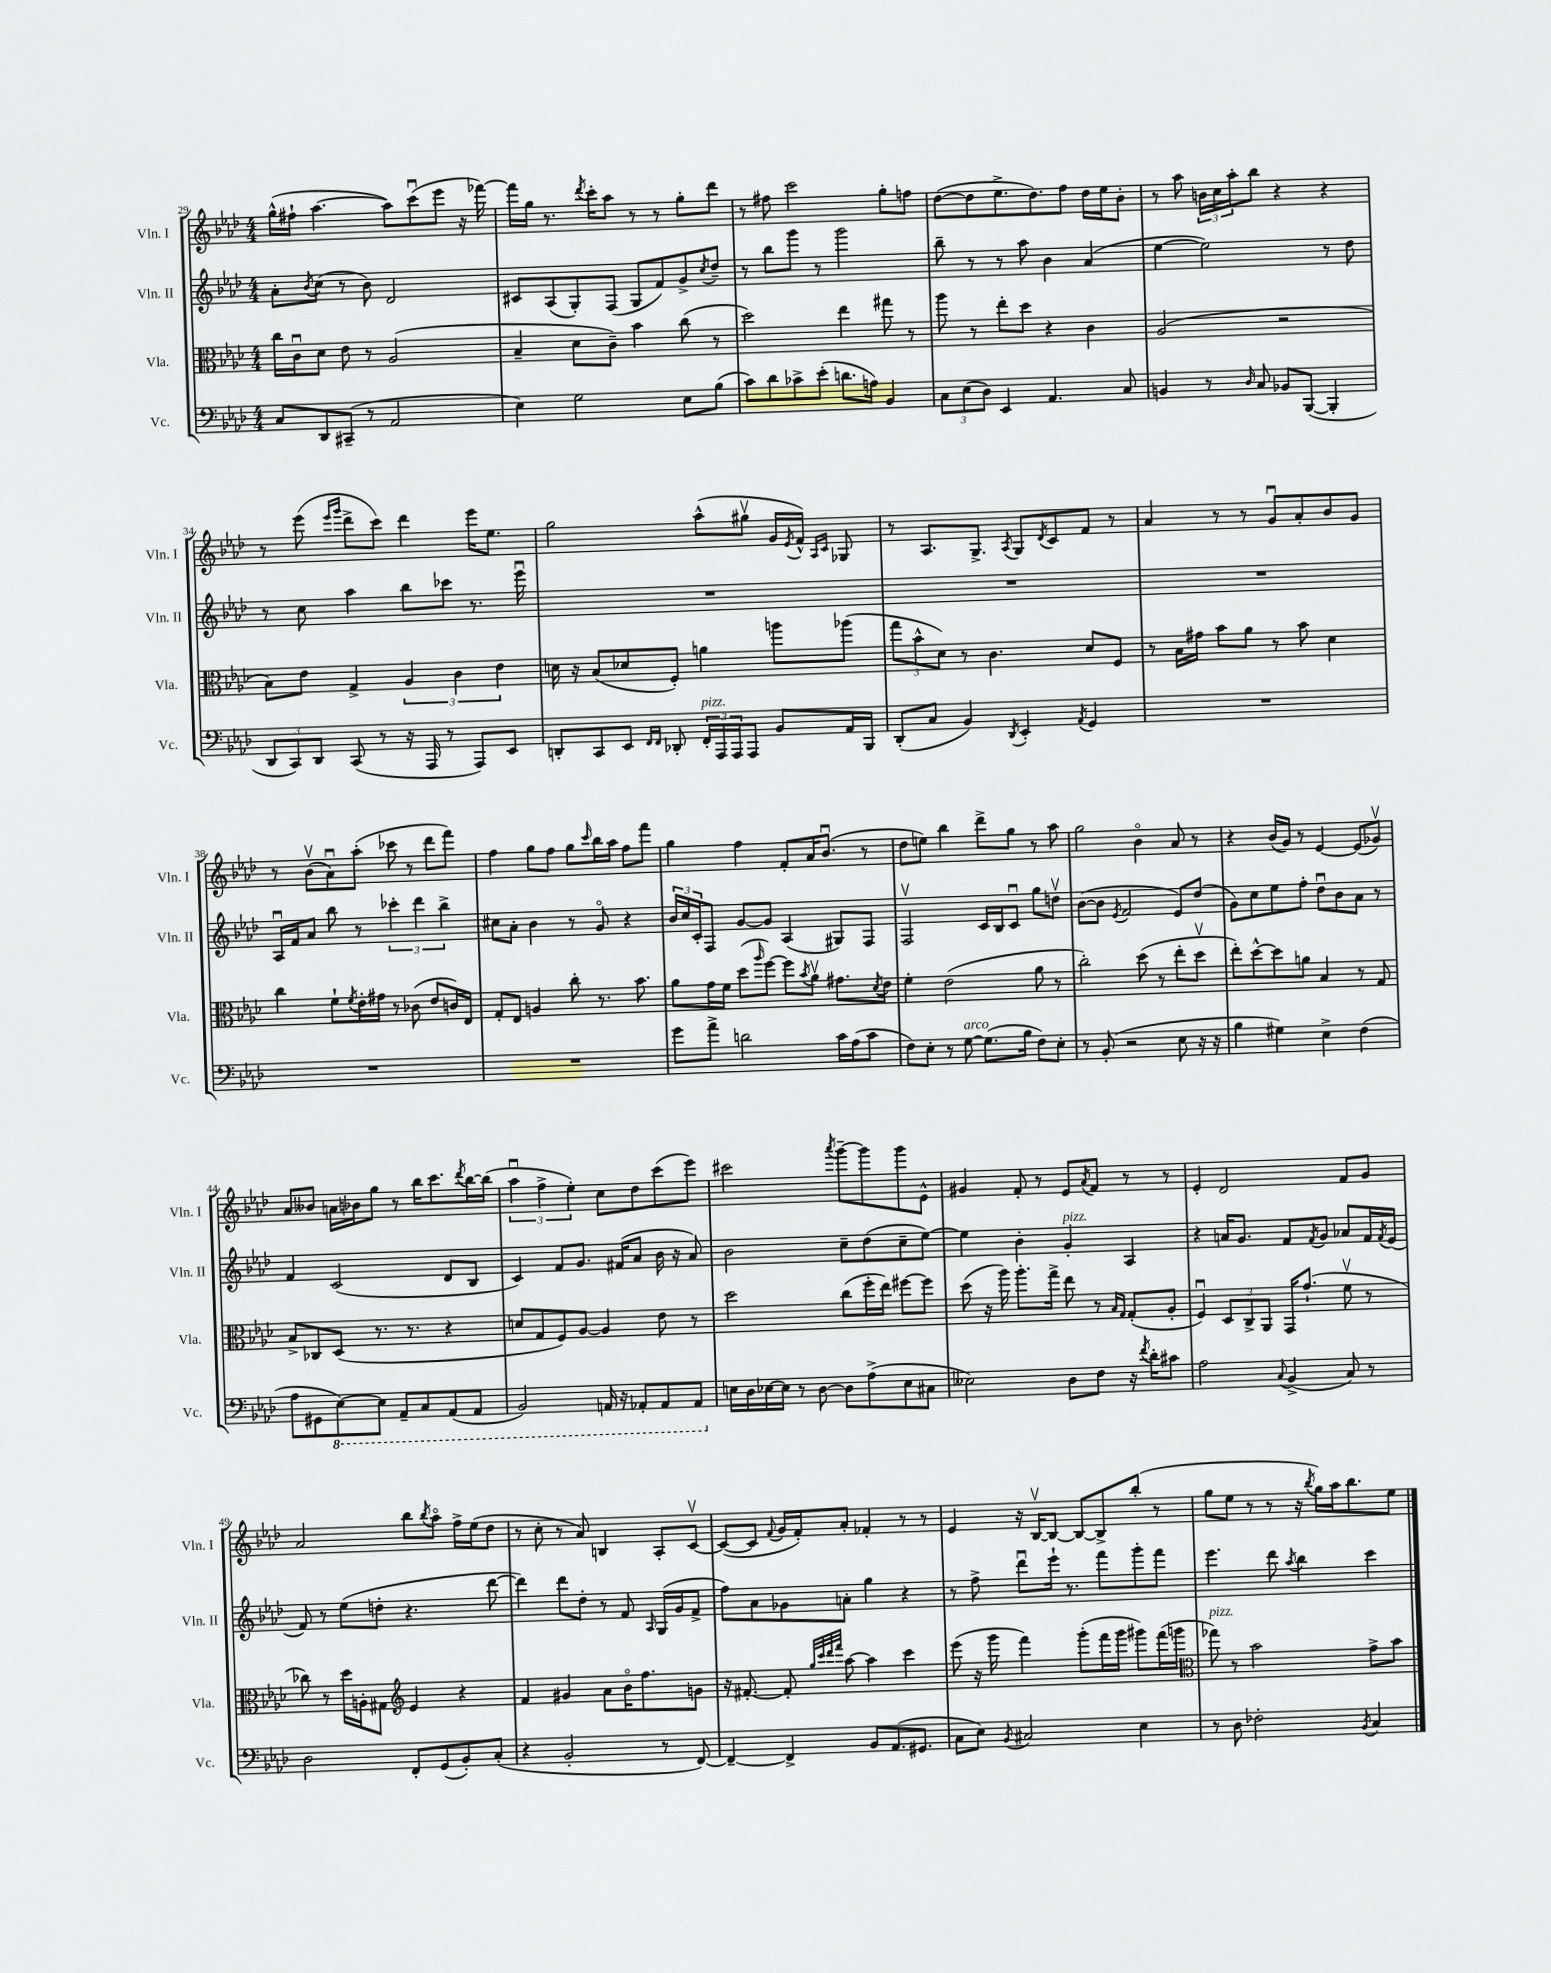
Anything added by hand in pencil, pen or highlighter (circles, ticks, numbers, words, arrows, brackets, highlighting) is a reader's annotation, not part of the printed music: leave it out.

**kern	**kern	**kern	**kern
*staff4	*staff3	*staff2	*staff1
*clefF4	*clefC3	*clefG2	*clefG2
*k[b-e-a-d-]	*k[b-e-a-d-]	*k[b-e-a-d-]	*k[b-e-a-d-]
*M4/4	*M4/4	*M4/4	*M4/4
8C	16cc	8a-'	(16gg^^
.	16cu	.	16ff#`
.	.	8qb-	.
8DD-	8d-	(8cc	[4.aa-
(8CC#~	8e-	8r	.
8r	8r	8b-)	.
2AA-	(2A-	2d-	8aa-])
.	.	.	(8cccu
.	.	.	8eee-
.	.	.	16r
.	.	.	[16fff-)
=	=	=	=
4E-)	4B-~	8c#	16fff-]
.	.	.	16gg
.	.	(8A-	8.r
2G	8d-	8G')	.
.	.	.	8qddd-
.	.	.	16ccc'
.	8c~)	(8F	8aa-
.	4b-	8G	8r
.	.	8f)	8r
8E-	(8cc	8g^	8gg'
.	.	8qcc	.
(8B-	8r	8dd-~	8ddd-
=	=	=	=
8c)	2dd-)	8r	8r
8d-	.	8bb-	8ff#
8c-^	.	8ggg	2ccc
(8e-'	.	8r	.
8.d	4ee-	2ggg	.
16A)	.	.	.
4BB-	8gg#	.	8gg'
.	8r	.	8ff
=	=	=	=
12C	8aa-	8bb-~	([8dd-
(12E-	.	.	.
.	8r	8r	8dd-]
12D-)	.	.	.
4EE-	8ee-'	8r	8.ee-^
.	8dd-	8aa-	.
.	.	.	8.dd-)
4.AA-	4r	4b-	.
.	.	.	8ff
.	4c	(4a-	16dd-
.	.	.	16ee-
8C	.	.	8b-'
=	=	=	=
4BB	(2A-	[4ee-	8r
.	.	.	8aa-
8r	.	2ee-])	24b
.	.	.	24cc
.	.	.	24aa-'
16qqD-	.	.	.
8C	.	.	8bb-
8BB-	2r	.	4r
([8BBB-	.	.	.
4BBB-']	.	8r	4r
.	.	8dd-	.
=	=	=	=
12DD-	8B-)	8r	8r
12CC)	.	.	.
.	8e-	8cc	(8eee-
12DD-	.	.	.
.	.	.	16qqeee-
.	.	.	16qqggg
(8CC	4G^	4aa-	8ddd-^
8r	.	.	8ccc)
16r	6A-	8bb-	4ddd-
16AAA-	.	.	.
8r	.	8ccc-	.
.	6c	.	.
8AAA-)	.	8.r	16eee-
.	.	.	8.ee-
.	6e-	.	.
8EE-	.	.	.
.	.	16eee-u	.
=	=	=	=
8DD'	16d	1r	2gg
.	16r	.	.
8CC	(8B-	.	.
8EE-	8d-	.	.
16qqFF	.	.	.
16qqFF	.	.	.
8DD-'	8F')	.	.
24FF'	4a	.	(8aa-^^
24AAA-	.	.	.
24AAA-	.	.	.
8AAA-	.	.	8gg#v
8BB-	8aa	.	16g
.	.	.	8qe-
.	.	.	16f^^)
.	.	.	16qqA-
.	.	.	16qqc
16AA-	(8aa-	.	8G-
16BBB-	.	.	.
=	=	=	=
(8DD-'	12gg	1r	8r
.	12b-^^	.	.
8C	.	.	8.A-
.	12d-)	.	.
4BB-)	8r	.	.
.	.	.	8.G^
.	4.c	.	.
8qDD-	.	.	8qA-
4EE-'	.	.	8G
.	.	.	8qd-
.	.	.	8c
8qAA-	.	.	.
4GG	8d-	.	8f
.	8F	.	8r
=	=	=	=
1r	8r	1r	4a-
.	16B-	.	.
.	16g#	.	.
.	8b-	.	8r
.	8a-	.	8r
.	8r	.	8gu
.	8b-	.	8a-'
.	4d-	.	8b-
.	.	.	8g
=	=	=	=
1r	4cc	16A-u	8r
.	.	16f	.
.	.	8a-	(8b-v
.	8f`	8bb-	8a-u)
.	8qf	.	.
.	16e-'	8r	(8aa-'
.	16g#	.	.
.	8r	6ccc-'	8ccc-
.	(8c-	.	8r
.	.	6ddd-	.
.	8e-	.	8ddd-
.	.	6bb-^	.
.	16c)	.	8fff)
.	16E-	.	.
=	=	=	=
1r	8G'	8cc#	4ff
.	8E-	8a-'	.
.	4A	4b-	8gg
.	.	.	8ff
.	8cc'	8r	8gg
.	.	.	16qqccc
.	8.r	8go	16bb-
.	.	.	16aa-
.	.	4r	8ff
.	8.b-	.	.
.	.	.	8fff
=	=	=	=
8g	8a-	24b-	4gg
.	.	24cc	.
.	.	24c'	.
8a-^	16g	8F	.
.	16f	.	.
2d	(8dd-	[8g	4ff
.	16qqaa-	.	.
.	[8ff)	8g]	.
.	8ff]	(4A-	8f'
.	8qb-	.	.
.	8a-v	.	16a-
.	.	.	(8.b-u
16c	8.g#	8G#)	.
(16A-	.	.	.
8c	.	8F	8r
.	8qd-	.	.
.	16e-	.	.
=	=	=	=
8F)	4f'	2Fv	8dd-
8E-'	.	.	8ee)
8r	(2e-	.	4bb-
[8G	.	.	.
(8.G]	.	16c	8ddd-^
.	.	16B-	.
.	.	8cu	8gg
16B-	.	.	.
8F)	8a-	8gg	8r
8E-'	8r	8ddv	8aa-
=	=	=	=
8r	2cc')	([8b-	2gg
(8BB-'	.	8b-]	.
.	.	8qe-	.
2r	.	2f	.
.	(8dd-	.	4b-o
.	8r	.	.
8E-	8ee-'	8e-)	8a-
16r	8dd-v	(8dd-	8r
16r	.	.	.
=	=	=	=
4B-	8ee-')	8g)	4r
.	[8dd-^^	8cc	.
4G#)	8dd-]	8ee-	(16b-
.	.	.	16g)
.	8a	8ff'	8r
4E-^	4B-	8dd-u	[4e-
.	.	8b-	.
(4F	8r	8a-	(8e-]
.	8G	8r	8g-v)
=	=	=	=
8A-	8B-^	4f	8a-
8GG#	8C-	.	8b--
[8EE-)	(8D-	(2c	16a
.	.	.	16b-
8EE-]	8.r	.	8gg
8AAA-~	.	.	8r
.	8.r	.	.
8CC	.	.	16bb-
.	.	.	8.ccc
(8AAA-	4r	8d-	.
.	.	.	8qddd-
8AAA-	.	8B-	[16bb-
.	.	.	(16bb-]
=	=	=	=
2BBB-)	8d	4c)	6aa-u
.	8G	.	.
.	.	.	6ff^
.	8F)	8f	.
.	.	.	6ee-')
.	[8A-	8.g	.
16AAA	4A-]	.	8cc
16r	.	(16f#	.
8AAA-'	.	8a-	8dd-
8AAA-	8e-	16b-	(8ccc
.	.	16r	.
8AAA-	8r	8a-)	8eee-)
=	=	=	=
16E	2dd-	2b-	2ccc#
16D-	.	.	.
[16E-	.	.	.
16E-]	.	.	.
8r	.	.	.
[8D-	.	.	.
.	.	.	8qaaa-
8D-]	(8cc	8cc~	[8ggg~
(8A-^	16ff'	(8dd-	8ggg]
.	16ee-)	.	.
8E-	[8ff#	8cc~	8ggg
8C#	8ff#]	[8ee-)	8e-^^
=	=	=	=
2E--)	(8dd-	4ee-]	4g#
.	16r	.	.
.	16aa-)	.	.
.	8.aa-'	4b-'	8f'
.	.	.	8r
.	16gg^	.	.
8D-	8ee-	4g'	8e-
.	.	.	8qa-
8F	8r	.	8f
.	16qqB-	.	.
.	16qqG	.	.
16r	(8G'	4A-	8r
8qf	.	.	.
16d-'	.	.	.
8c#	8A-'	.	8r
=	=	=	=
2A-	4Fu)	4r	4e-'
.	12D-	16a	2d-
.	.	8.g	.
.	12C^	.	.
.	12AA-	.	.
8qqC	.	.	.
(4BB-^	16GG	8f	.
.	(8.g`	.	.
.	.	8qf	.
.	.	8g	.
8C)	8fv	8a-	8f
8r	8r	16f	8g
.	.	8qf	.
.	.	(16e-	.
=	=	=	=
2D-	8cc-)	8f)	2a-
.	8r	8r	.
.	16dd-	(8ee-	.
.	16A'	.	.
.	8G#	8dd'	.
*	*clefG2	*	*
8FF'	4e-	4.r	8bb-
.	.	.	8qbb-
(8GG	.	.	8aa-o
8BB-')	4r	.	16ff^
.	.	.	(16ee-
(8C'	.	[8ddd-	8dd-
=	=	=	=
4r	4f	4ddd-])	8r
.	.	.	8cc'
2BB-'	4g#	8ddd-	8r
.	.	8dd-'	8a-)
.	8a-	8r	4B
.	16b-o	8f	.
.	8.ff	.	.
.	.	16qqA-	.
8r	.	(16G	8A-'
.	.	16g	.
[8FF)	8g	8f^	[8cv
=	=	=	=
4FF~_	16r	8ff)	(8c_
.	[8.f#'	.	.
.	.	8a-	8c]
.	.	.	8qqf
4FF^]	8f#']	8g-	16g
.	.	.	16f')
.	32qqgg	.	.
.	32qqccc	.	.
.	32qqddd-	.	.
.	32qqfff	.	.
.	[8aa-	8a'	8a-'
8BB-	4aa-]	4gg	4f-'
(8.AA-	.	.	.
.	4ccc	4r	8r
8.GG#	.	.	.
.	.	.	8r
=	=	=	=
8C	(8eee-	8r	4e-
8E-)	16r	8ff^	.
.	16ggg	.	.
8qBB-	.	.	.
2C#	4fff)	8ddd-u	16r
.	.	.	[16B-v
.	.	16eee-`	8B-_
.	.	8.r	.
.	(8ggg'	.	8B-_
.	16fff	8fff	8B-^]
.	16ggg	.	.
4E-	8ggg#)	8ggg'	(8bb-'
.	(16fff	8fff	8r
.	16ggg	.	.
=	=	=	=
*	*clefC3	*	*
8r	8gg-)	4.eee-	8gg
8D-	8r	.	8ee-
2F-'	2b-	.	8r
.	.	8ddd-	8r
.	.	8qaa-	.
.	.	4bb-	16r
.	.	.	8qbb-
.	.	.	16gg)
.	.	.	16aa-
.	.	.	8.bb-
8qBB-	.	.	.
4C	8g^	4ccc	.
.	8b-	.	8ee-
==	==	==	==
*-	*-	*-	*-
